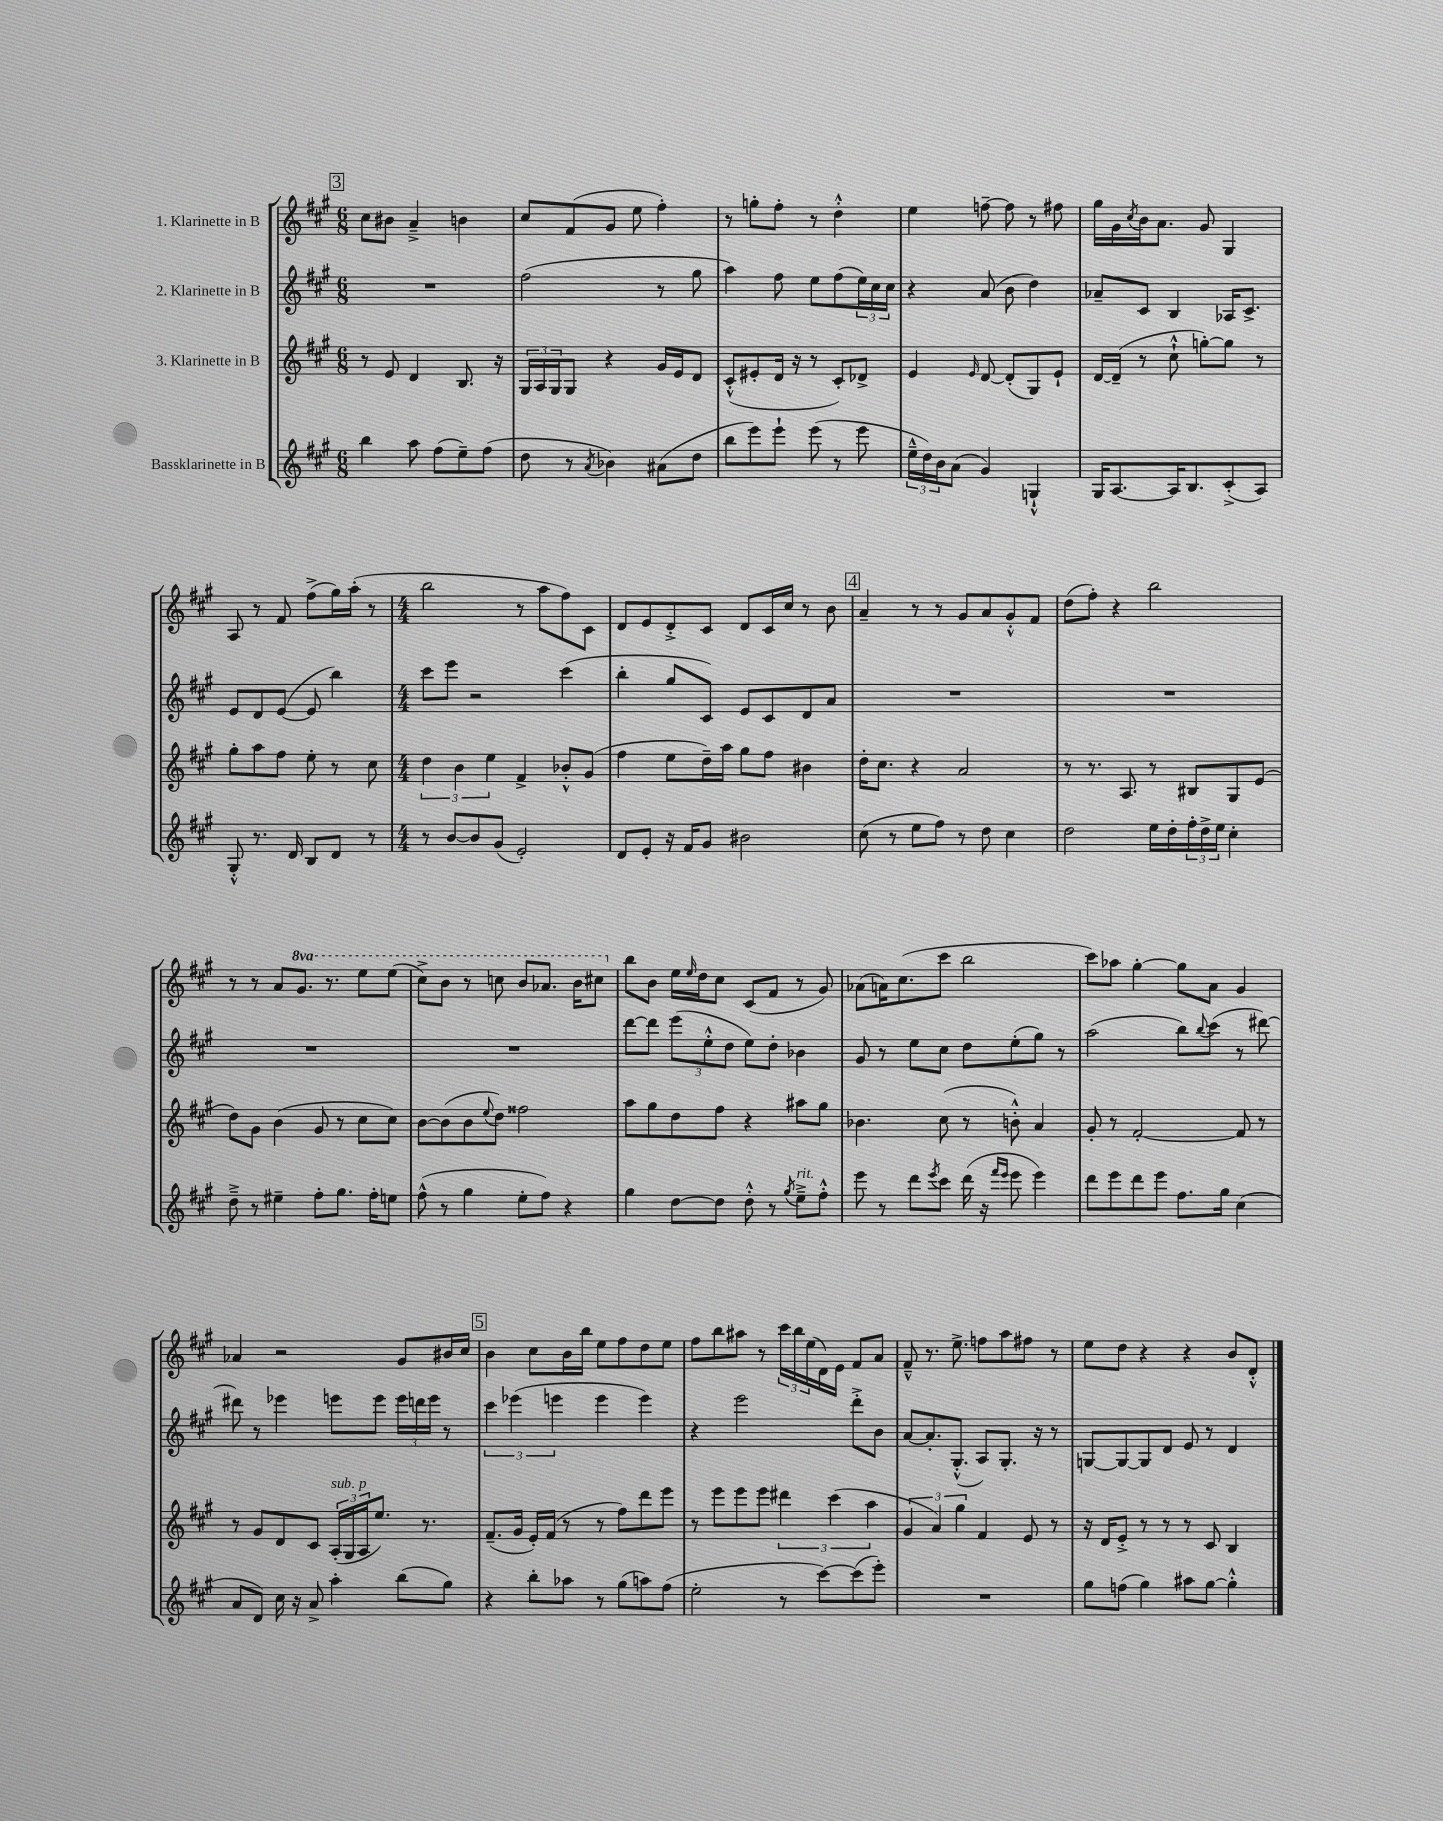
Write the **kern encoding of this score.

**kern	**kern	**kern	**kern
*staff4	*staff3	*staff2	*staff1
*clefG2	*clefG2	*clefG2	*clefG2
*k[f#c#g#]	*k[f#c#g#]	*k[f#c#g#]	*k[f#c#g#]
*M6/8	*M6/8	*M6/8	*M6/8
4bb	8r	2.r	8cc#
.	8e	.	8b#
8aa	4d	.	4a~^
(8ff#	.	.	.
8ee~)	8.B	.	4b
(8ff#	.	.	.
.	16r	.	.
=	=	=	=
8dd	24G#	(2ff#	8cc#
.	24A	.	.
.	24G#	.	.
8r	8G#	.	(8f#
8qa	.	.	.
4b-)	4r	.	8g#
.	.	.	8ee
(8a#	16g#	8r	4ff#')
.	16e	.	.
8dd	8d	8gg#	.
=	=	=	=
8bb	(8c#'^^	4aa)	8r
8eee)	8e#'	.	8gg'
8eee`	16d	8ff#	8ff#'
.	16r	.	.
(8eee	8r	8ee	8r
8r	8c#')	(8ff#	4dd'^^
8eee	8d-^	24ee)	.
.	.	24cc#	.
.	.	24cc#	.
=	=	=	=
24ee~^^	4e	4r	4ee
24dd)	.	.	.
24b	.	.	.
(8a	.	.	.
.	16qqe	.	.
4g#)	[8d	(8a	[8ff~
.	(8d']	8b	8ff]
4G`^^	8G#)	4dd)	8r
.	8e`	.	8ff#
=	=	=	=
16G#	[16d	8a-~	16gg#
[8.A	(16d~]	.	16g#
.	.	.	8qcc#
.	8r	8c#	16b
.	.	.	8.a
16A]	8cc#`^^	4B	.
8.B	.	.	.
.	[8gg')	.	8g#
(8c#'^	8gg]	16A-	4G#
.	.	8.c#^	.
8A)	8r	.	.
=	=	=	=
8G#'^^	8gg#'	8e	8A
8.r	8aa	8d	8r
.	8ff#	([8e	8f#
16d	.	.	.
8B	8ee'	8e]	(8ff#^
8d	8r	4bb)	16gg#)
.	.	.	(16aa'
8r	8cc#	.	8r
=	=	=	=
*M4/4	*M4/4	*M4/4	*M4/4
8r	6dd	8ccc#	2bb
[8b	.	8eee	.
.	6b	.	.
8b]	.	2r	.
.	6ee	.	.
(8g#	.	.	.
2e')	4f#^	.	8r
.	.	.	8aa
.	8b-'^^	(4ccc#	8ff#)
.	(8g#	.	8c#
=	=	=	=
8d	4ff#	4bb'	8d
8e'	.	.	8e
16r	8ee	8gg#	8d'^
16f#	.	.	.
8g#	16dd~)	8c#)	8c#
.	16aa	.	.
2b#	8gg#	8e	8d
.	8ff#	8c#	16c#
.	.	.	16cc#
.	4b#	8d	8r
.	.	8a	8b
=	=	=	=
(8cc#	16dd'	1r	4a~
.	8.cc#	.	.
8r	.	.	.
8ee	4r	.	8r
8ff#)	.	.	8r
8r	2a	.	8g#
8dd	.	.	8a
4cc#	.	.	8g#'^^
.	.	.	8f#
=	=	=	=
2dd	8r	1r	(8dd
.	8.r	.	8ff#')
.	.	.	4r
.	8.A	.	.
16ee	8r	.	2bb
16dd'	.	.	.
24ff#'	8B#	.	.
24dd^	.	.	.
24ee	.	.	.
4cc#'	8G#	.	.
.	(8e	.	.
=	=	=	=
8dd~^	8dd)	1r	8r
8r	8g#	.	8r
4ee#~	(4b	.	8a
.	.	.	8.gg#
8ff#'	8g#	.	.
.	.	.	8.r
8.gg#	8r	.	.
.	8cc#	.	8eee
16ff#'	.	.	.
8ee	8cc#)	.	(8eee
=	=	=	=
(8ff#^^	[8b	1r	8ccc#^)
8r	(8b]	.	8bb
4gg#	8b	.	8r
.	8qqee	.	.
.	8dd)	.	8ccc
8ee'	2ff##	.	8bb
8ff#)	.	.	8.aa-
4r	.	.	.
.	.	.	16bb
.	.	.	8ccc#
=	=	=	=
4gg#	8aa	[8ddd	8bb
.	8gg#	8ddd]	8b
[8dd	8dd	(12eee	16ee
.	.	.	16qqee
.	.	.	16dd
.	.	12ee'^^	.
8dd]	8ff#	.	8cc#
.	.	12dd	.
8dd'^^	4r	8ee)	(8c#
8r	.	8dd'	8f#
8qgg#	.	.	.
8ee~^	8aa#	4b-	8r
8ff#'^^	8gg#	.	8g#)
=	=	=	=
8eee	4.b-	8g#	(8a-
8r	.	8r	16a)
.	.	.	(8.cc#
8ddd	.	8ee	.
8qeee	.	.	.
8ccc#	(8cc#	8cc#	8ccc#
(16ddd	8r	8dd	2bb
16r	.	.	.
16qqfff#	.	.	.
16qqeee	.	.	.
8eee	8b'^^)	(8ee'	.
4eee)	4a	8gg#)	.
.	.	8r	.
=	=	=	=
8ddd	8g#'	(2aa	8ccc#)
8eee	8r	.	8aa-
8ddd	[2f#'	.	[4gg#'
8eee	.	.	.
8.ff#	.	8bb)	8gg#]
.	.	8qqbb	.
.	.	(8ccc#	8a
16gg#	.	.	.
(4cc#	8f#]	8r	4g#
.	8r	[8ddd#)	.
=	=	=	=
8a	8r	8ddd#]	4a-
8d)	8g#	8r	.
16cc#	8d	4eee-	2r
16r	.	.	.
8a^	8c#	.	.
4aa'	(24A'	8eee	.
.	24G#	.	.
.	24A	.	.
.	8.ee)	8eee	.
(8bb	.	24eee	8g#
.	.	24ddd	.
.	8.r	.	.
.	.	24eee	.
8gg#)	.	8r	16b#
.	.	.	16cc#
=	=	=	=
4r	(8.f#~	6ccc#	4b
.	.	(6eee-	.
.	16g#	.	.
8bb'	16e')	.	8cc#
.	(16f#	.	.
.	.	6eee	.
8aa-	8r	.	16b
.	.	.	16bb
8r	8r	4eee	8ee
(8gg#	8ff#)	.	8ff#
8aa)	8ddd	4eee)	8dd
(8ff#	8eee	.	8ee
=	=	=	=
2ee'	8r	4r	8ff#
.	8eee	.	8bb
.	8eee	2eee	8aa#
.	8eee	.	8r
8r	6ddd#	.	24ccc#
.	.	.	24bb
.	.	.	(24ee
[8ccc#)	.	.	16d)
.	(6ccc#	.	.
.	.	.	16e
(8ccc#]	.	8ddd'^	8f#
.	6aa	.	.
8eee')	.	8b	8a
=	=	=	=
1r	6g#	[8a	8f#~^^
.	.	8.a']	8.r
.	6a)	.	.
.	.	(8.G#'^^	8.ee^
.	6gg#	.	.
.	4f#	8A)	8ff
.	.	8.G#'	8aa
.	8e	.	8ff#
.	.	16r	.
.	8r	8r	8r
=	=	=	=
8gg#	16r	[8G	8ee
.	16d	.	.
(8ff	8e'^	8G_	8dd
4gg#)	8r	8G]	4r
.	8r	8d	.
8aa#	8r	8e	4r
[8gg#	8c#	8r	.
4gg#'^^]	4B	4d	8b
.	.	.	8d'^^
==	==	==	==
*-	*-	*-	*-
